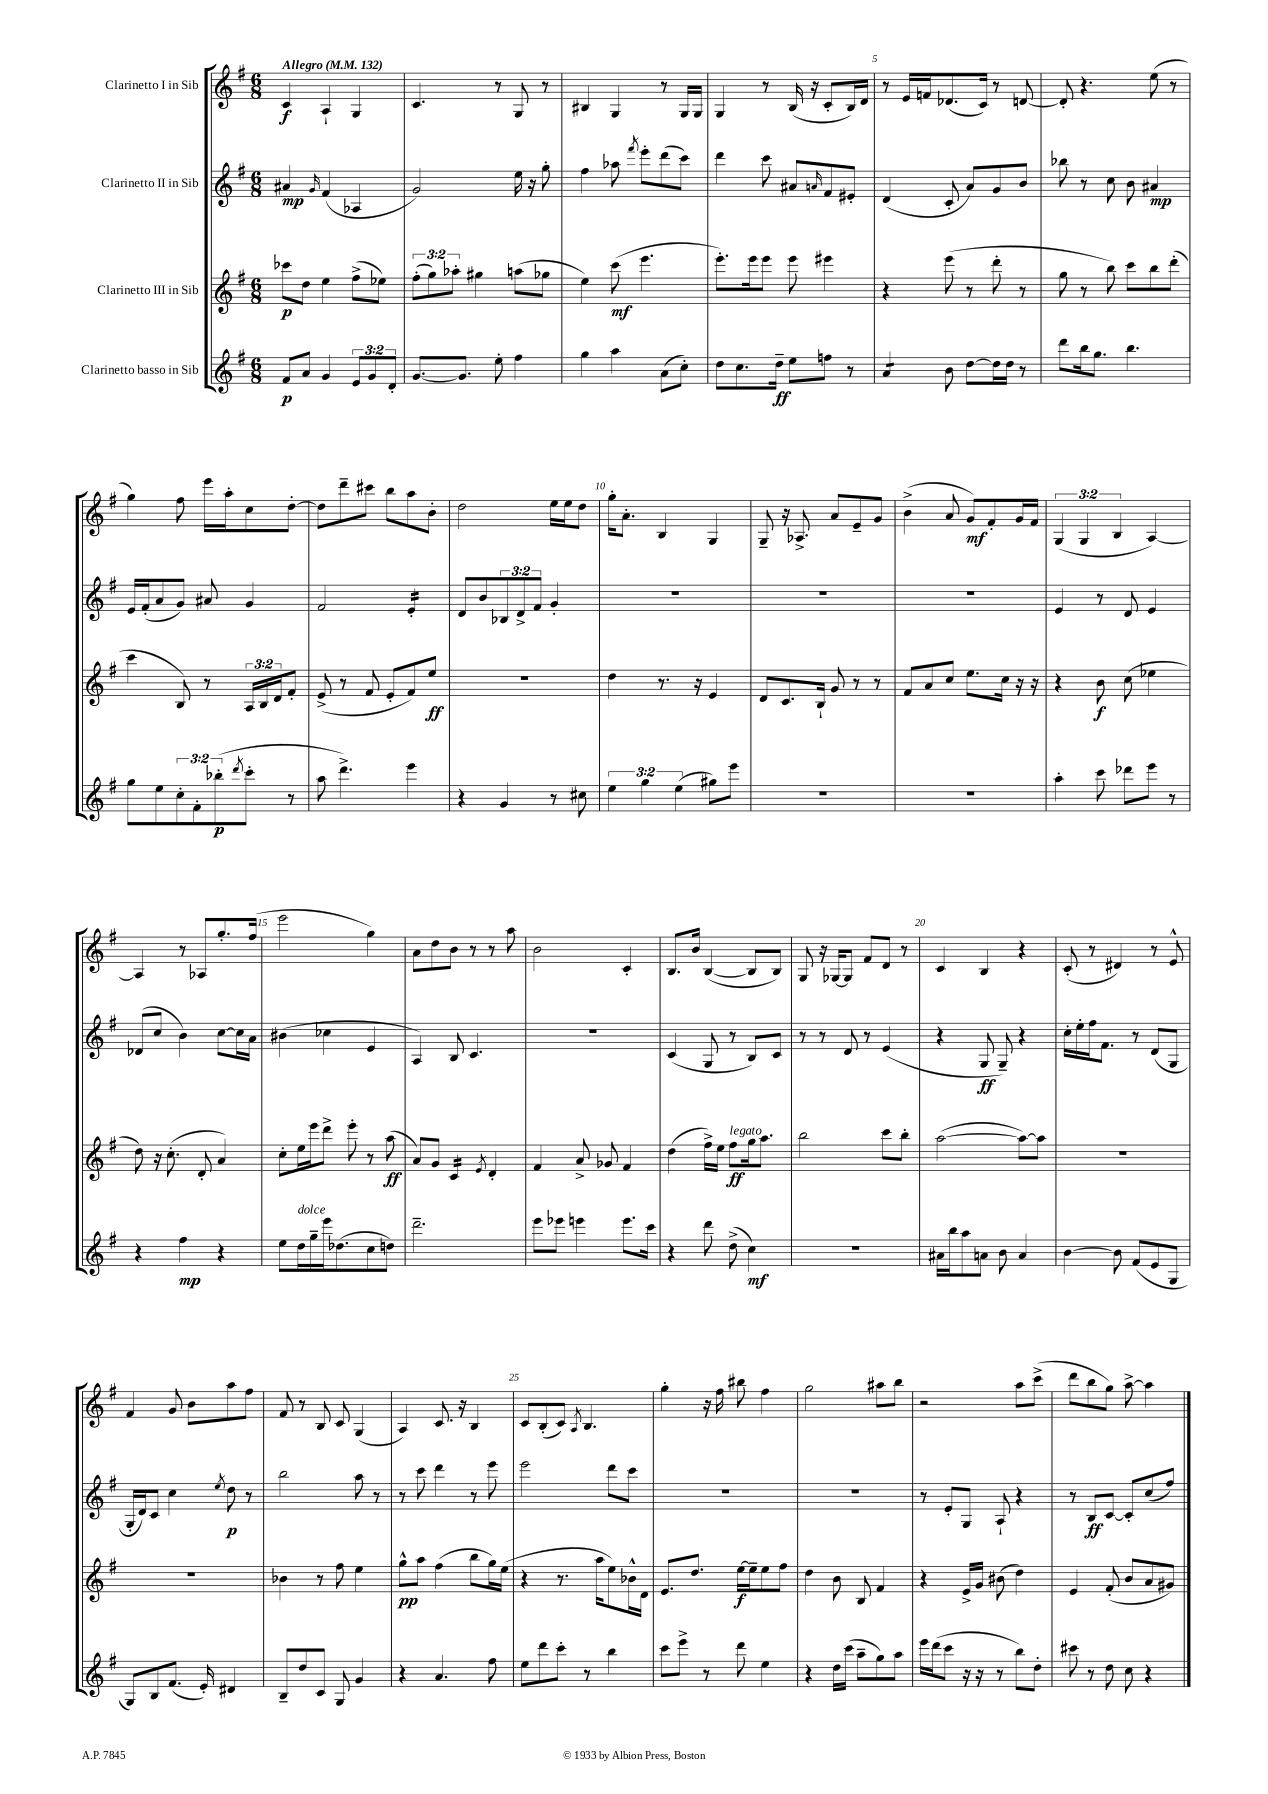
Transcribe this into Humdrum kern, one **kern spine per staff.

**kern	**kern	**kern	**kern
*staff4	*staff3	*staff2	*staff1
*clefG2	*clefG2	*clefG2	*clefG2
*k[f#]	*k[f#]	*k[f#]	*k[f#]
*M6/8	*M6/8	*M6/8	*M6/8
*MM132	*MM132	*MM132	*MM132
8f#	8ccc-	4a#	4c
8a	8dd	.	.
.	.	16qqg	.
4g	4ee	(4f#	4A`
12e	(8ff#^	4A-	4G
12g	.	.	.
.	8ee-)	.	.
12d'	.	.	.
=	=	=	=
[8.g	(12ff#'	2g)	4.c
.	12gg)	.	.
.	12aa-'	.	.
8.g]	.	.	.
.	4gg#	.	.
8ee'	.	.	8r
4ff#	(8aa	16ee	8G
.	.	16r	.
.	8gg-	8gg'	8r
=	=	=	=
4gg	4ee)	4ff#	4B#
4aa	(8ccc	8aa-	4G
.	.	8qfff#	.
.	4.eee	8eee'	.
(8a	.	(8ddd	8r
8cc')	.	8ccc)	16G
.	.	.	16G
=	=	=	=
8dd	8.eee')	4ddd	4G
8.cc	.	.	.
.	16eee	.	.
.	8eee	8ccc	8r
16dd~	.	.	.
8ee	8eee	8a#	(16B
.	.	.	16r
.	.	16qqa	.
8ff	4eee#	8f#	8c'
8r	.	8e#'	16B)
.	.	.	16d
=	=	=	=
4a	4r	(4d	8r
.	.	.	16e
.	.	.	16f
8b	(8eee	8c'	(8.d-
[8dd	8r	8a)	.
.	.	.	16c)
16dd]	8ddd'	8g	8r
16dd	.	.	.
8r	8r	8b	[8d
=	=	=	=
8ddd	8gg	8bb-	8d']
16bb	8r	8r	4.r
8.gg	.	.	.
.	8bb)	8cc	.
4.bb	8ccc	8b	.
.	8bb	4a#	(8ee
.	(8ddd'	.	8r
=	=	=	=
8gg	4ccc	16e	4gg)
.	.	(16f#'	.
8ee	.	8a	.
12cc'	8B)	8g)	8ff#
12f#'	.	.	.
.	8r	8a#	16eee
(12bb-'	.	.	.
.	.	.	16aa'
8qddd	.	.	.
8ccc'	24A	4g	8cc
.	24B	.	.
.	24d	.	.
8r	8f#'	.	[8dd'
=	=	=	=
8aa	(8e^	2f#	8dd]
4.ddd^)	8r	.	8ddd~
.	8f#	.	8ccc#
.	8e'	.	8bb
4eee	8f#)	4e'	8aa
.	8ee	.	8b'
=	=	=	=
4r	2.r	8d	2dd
.	.	8b	.
4g	.	12B-	.
.	.	12d^	.
.	.	12f#	.
8r	.	4g'	16ee
.	.	.	16ee
8cc#	.	.	8dd
=	=	=	=
6ee	4dd	2.r	16gg'
.	.	.	8.a'
6gg	.	.	.
.	8.r	.	4B
(6ee	.	.	.
.	16r	.	.
8gg#)	4e	.	4G
8eee	.	.	.
=	=	=	=
2.r	8d	2.r	8G~
.	8.c	.	16r
.	.	.	8.A-^
.	16B`	.	.
.	8g	.	8a
.	8r	.	8e~
.	8r	.	8g
=	=	=	=
2.r	8f#	2.r	(4b^
.	8a	.	.
.	8cc	.	8a
.	8.ee	.	8g)
.	.	.	8f#'
.	16cc	.	.
.	16r	.	16g
.	16r	.	16f#
=	=	=	=
4aa'	4r	4e	(6G
.	.	.	6G
8ccc	8b	8r	.
.	.	.	6B
8ddd-	(8cc	8d	.
8eee	4ee-	4e	[4A)
8r	.	.	.
=	=	=	=
4r	8dd)	(8d-	4A]
.	16r	8cc	.
.	(8.cc'	.	.
4ff#	.	4b)	8r
.	8d'	.	8A-
4r	4a)	[8cc	8.gg'
.	.	16cc]	.
.	.	16a	(16ff#
=	=	=	=
8ee	8cc'	(4b#	2eee
16dd	16ee	.	.
16gg~	16eee	.	.
16eee	8ddd^	4cc-	.
(8.dd-	.	.	.
.	8eee'	.	.
8cc	8r	4e	4gg)
8dd)	(8aa	.	.
=	=	=	=
2.ddd~	8a)	4A)	8a
.	8g	.	8dd
.	4c	8B	8b
.	.	4.c	8r
.	8qe	.	.
.	4d'	.	8r
.	.	.	8aa
=	=	=	=
8eee	4f#	2.r	2b
8eee-	.	.	.
4eee	8a^	.	.
.	8g-	.	.
8.eee	4f#	.	4c'
16ccc	.	.	.
=	=	=	=
4r	(4dd	(4c	8.B
.	.	.	16b
8ddd	16ff#^)	8G	([4B
.	16ee	.	.
(8dd^	8ff#	8r	.
4cc)	16gg	8B)	8B]
.	8.aa	.	.
.	.	8c	8B)
=	=	=	=
2.r	2bb	8r	8G
.	.	8r	16r
.	.	.	[16G-
.	.	8d	8G-]
.	.	8r	8f#
.	8ccc	(4e	8d
.	8bb'	.	8r
=	=	=	=
16a#	([2aa	4r	4c
16bb	.	.	.
8aa	.	.	.
8a	.	8G	4B
8b	.	8G~)	.
4a	8aa_)	4r	4r
.	8aa]	.	.
=	=	=	=
[4b	2.r	16cc'	(8c'
.	.	16ee'	.
.	.	16ff#	8r
.	.	8.f#	.
8b]	.	.	4d#)
(8f#	.	8r	.
8e	.	(8d	8r
8G	.	8G	8e^^
=	=	=	=
8G)	2.r	16G'	4f#
.	.	16d)	.
8B	.	8c	.
(8.f#	.	4cc	8g
.	.	.	8b
16e')	.	.	.
.	.	8qee	.
4d#	.	8dd	8aa
.	.	8r	8ff#
=	=	=	=
8B~	4b-	2bb	8f#
8dd	.	.	8r
8c	8r	.	8B
8G	8ff#	.	8c
4g	4ee	8aa	(4G
.	.	8r	.
=	=	=	=
4r	8gg^^	8r	4A)
.	8aa	8ccc	.
4.a	(4ff#	4ddd	8.c
.	.	.	16r
.	8bb	8r	4B
8ff#	16gg)	8eee	.
.	(16ee	.	.
=	=	=	=
8ee	4r	2eee	8c
8ddd	.	.	(8B'
8ccc'	8.r	.	8c)
.	.	.	8qA
8r	.	.	4.B
.	16aa	.	.
4bb	8ee)	8ddd	.
.	16b-^^	8ccc	.
.	16d	.	.
=	=	=	=
8ccc	8.e	2.r	4gg'
8eee^	.	.	.
.	8.dd	.	.
8r	.	.	16r
.	.	.	16ff#
8ddd	[16ee	.	8bb#
.	16ee~]	.	.
4ee	8ee	.	4ff#
.	8ff#	.	.
=	=	=	=
4r	4dd	2.r	2gg
16dd	8b	.	.
(16ccc	.	.	.
8aa~	8B	.	.
8gg)	4f#	.	8aa#
8aa	.	.	8bb
=	=	=	=
16eee	4r	8r	2r
(16ddd	.	.	.
8ccc	.	8e'	.
16r	16e^	8G	.
16r	16g	.	.
8r	(8b#	8A`	.
8bb)	4dd)	4r	8aa
8dd'	.	.	(8ccc^
=	=	=	=
8ccc#	4e	8r	8ddd
8r	.	8B	8bb
8dd	(8f#'	[8c	8gg)
8cc	8b	8c']	[8aa^
4r	8a	(8cc	4aa]
.	8g#)	8ff#)	.
==	==	==	==
*-	*-	*-	*-
